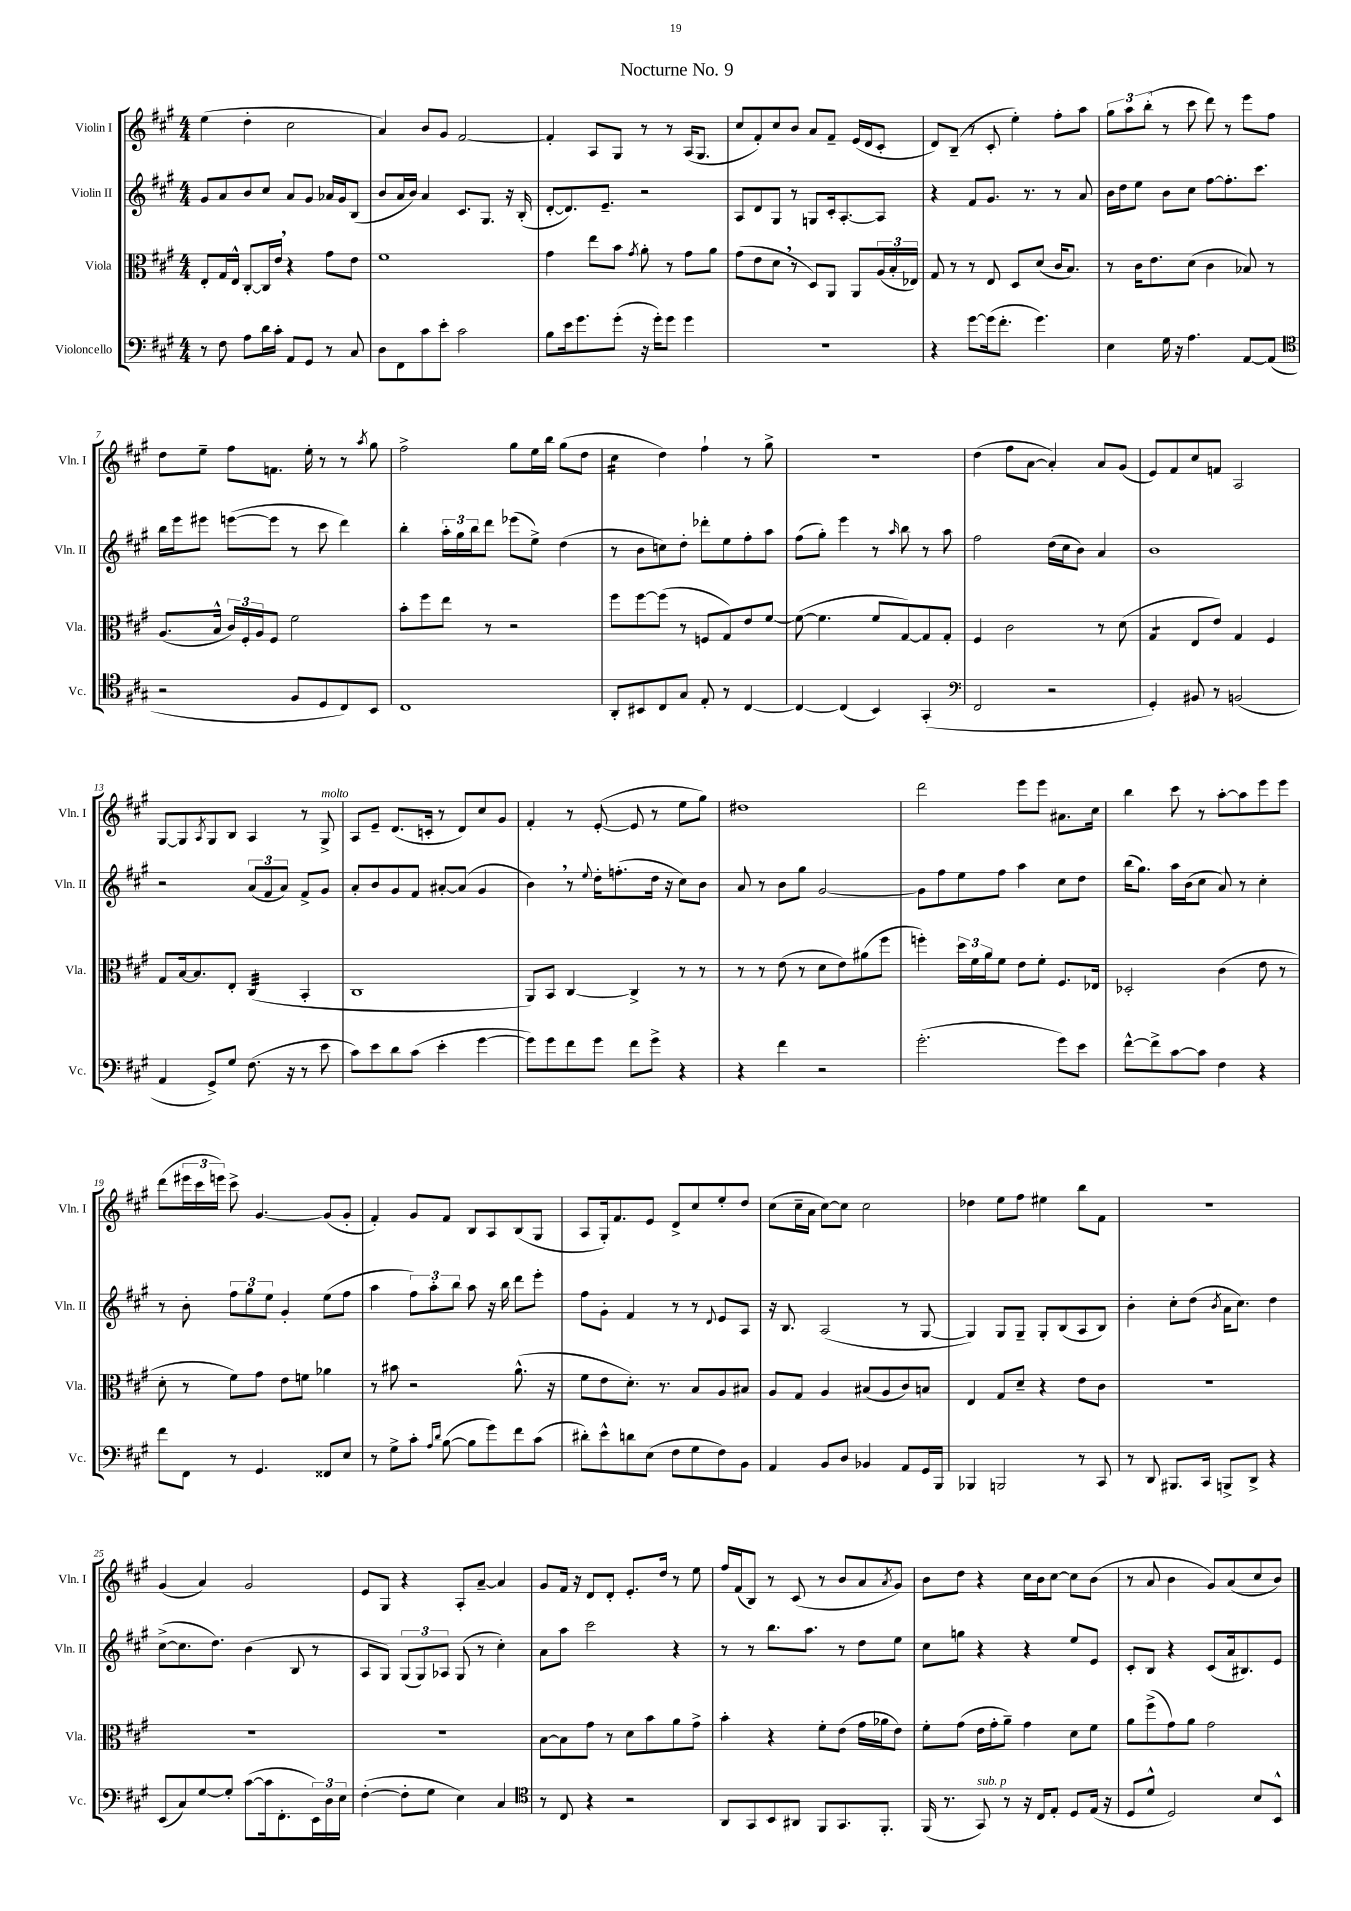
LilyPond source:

\header { title = "Nocturne No. 9" }
<<
\new StaffGroup <<
\new Staff = "s0" \with { instrumentName = "Violin I" shortInstrumentName = "Vln. I" } {
    \clef treble \key a \major \numericTimeSignature \time 4/4
    e''4( d''4-. cis''2 |
    a'4) b'8 gis'8 fis'2~ |
    fis'4-. a8 gis8 r8 r8 a16( gis8. |
    cis''8 fis'8-.) cis''8 b'8 a'8 fis'8-- e'16( d'16 cis'8-. |
    d'8) b8--( r8 cis'8-. e''4-.) fis''8-. a''8 |
    \tuplet 3/2 { gis''8 a''8 b''8-.( } r8 cis'''8 d'''8) r8 e'''8 fis''8 |
    d''8 e''8-- fis''8 f'8. e''16-. r8 r8 \acciaccatura { a''8 } gis''8 |
    fis''2-> gis''8 e''16 b''16 gis''8( d''8 |
    cis''4:16 d''4) fis''4-! r8 gis''8-> |
    r1 |
    d''4( fis''8 a'8~ a'4-.) a'8 gis'8( |
    e'8) fis'8 cis''8 f'8 a2 |
    gis8~ gis8 \acciaccatura { a8 } gis8 b8 a4 r8 gis8->^\markup { \italic "molto" } |
    a8 e'8-- d'8.( c'16-. r8 d'8) cis''8 gis'8 |
    fis'4-. r8 e'8~-.( e'8 r8 e''8 gis''8) |
    dis''1 |
    d'''2 e'''8 e'''8 ais'8. cis''16 |
    b''4 cis'''8 r8 a''8~-. a''8 e'''8 e'''8 |
    d'''8( \tuplet 3/2 { eis'''16 cis'''16 e'''16) } cis'''8-> gis'4.~ gis'8( gis'8-. |
    fis'4-.) gis'8 fis'8 b8 a8 b8( gis8 |
    a8 gis16-.) fis'8. e'8 d'8-> cis''8 e''8-. d''8 |
    cis''8( cis''16-- a'16 cis''8~) cis''8 cis''2 |
    des''4 e''8 fis''8 eis''4 b''8 fis'8 |
    R1 |
    gis'4( a'4) gis'2 |
    e'8 gis8 r4 a8-. a'8~-- a'4 |
    gis'8 fis'16 r16 d'8 d'8-. e'8.-. d''16 r8 e''8 |
    fis''16 fis'16( b8) r8 cis'8( r8 b'8 a'8 \acciaccatura { a'8 } gis'8) |
    b'8 d''8 r4 cis''16 b'16 cis''8~ cis''8 b'8( |
    r8 a'8 b'4 gis'8) a'8( cis''8 b'8) \bar "|." |
}
\new Staff = "s1" \with { instrumentName = "Violin II" shortInstrumentName = "Vln. II" } {
    \clef treble \key a \major \numericTimeSignature \time 4/4
    gis'8 a'8 b'8 cis''8 a'8 gis'8 aes'16 gis'16 b8( |
    b'8 a'16 b'16) a'4 cis'8. gis8. r16 b16-.( |
    d'8~-. d'8.) e'8.-- r2 |
    a8 d'8 gis8 r8 g8 cis'16-. a8.~-. a8 |
    r4 fis'8 gis'8. r8. r8 a'8 |
    b'16 d''16 e''8 b'8 cis''8 fis''8~ fis''8.-. cis'''8. |
    b''16 e'''16 eis'''8 e'''8~( e'''8 r8 cis'''8 d'''4) |
    b''4-. \tuplet 3/2 { a''16-. gis''16 b''16 } d'''8 ees'''8( e''8->) d''4( |
    r8 b'8 c''8) d''8-. des'''8-. e''8 fis''8-. a''8 |
    fis''8( gis''8-.) e'''4 r8 \grace { a''16 } b''8 r8 a''8 |
    fis''2 d''16( cis''16 b'8) a'4 |
    b'1 |
    r2 \tuplet 3/2 { a'8( fis'8 a'8) } fis'8-> gis'8 |
    a'8-. b'8 gis'8 fis'8 ais'8~-. ais'8( gis'4 |
    b'4) \breathe r8 \appoggiatura { e''8 } d''16-. f''8.-.( d''16 r16 cis''8) b'8 |
    a'8 r8 b'8 gis''8 gis'2~ |
    gis'8 fis''8 e''8 fis''8 a''4 cis''8 d''8 |
    b''16( gis''8.) a''16 b'16( cis''8 a'8) r8 cis''4-. |
    r8 b'8-. \tuplet 3/2 { fis''8 gis''8 e''8 } gis'4-. e''8( fis''8 |
    a''4 \tuplet 3/2 { fis''8) a''8-. b''8 } a''8 r16 b''16 d'''8 e'''8-. |
    fis''8 gis'8-. fis'4 r8 r8 \appoggiatura { d'8 } e'8 a8 |
    r16 b8. a2( r8 gis8~ |
    gis4) gis8 gis8-- gis8-. b8( a8 b8) |
    b'4-. cis''8-. d''8( \acciaccatura { b'8 } a'16 cis''8.) d''4 |
    cis''8~->( cis''8. d''8.) b'4( b8 r8 |
    a8 gis8) \tuplet 3/2 { gis8( gis8) aes8 } gis8( r8 cis''4-.) |
    a'8 a''8 cis'''2 r4 |
    r8 r8 b''8. a''8. r8 d''8 e''8 |
    cis''8 g''8 r4 r4 e''8 e'8 |
    cis'8-. b8 r4 cis'8( a'16 bis8.) e'8 \bar "|." |
}
\new Staff = "s2" \with { instrumentName = "Viola" shortInstrumentName = "Vla." } {
    \clef alto \key a \major \numericTimeSignature \time 4/4
    e8-. gis16 e16-^ cis8~-. cis16 e'16 \breathe r4 gis'8 e'8 |
    fis'1 |
    gis'4 e''8 b'8 \acciaccatura { gis'8 } a'8-. r8 gis'8 a'8 |
    gis'8( e'8 d'8 \breathe r8 d8) a,8 a,8 \tuplet 3/2 { a16( b16-. ees16) } |
    gis8 r8 r8 e8 d8 d'8( cis'16 b8.) |
    r8 cis'16 e'8. d'8( cis'4 bes8) r8 |
    a8.( b16-^ \tuplet 3/2 { cis'16) fis16-. a16 } fis8 fis'2 |
    b'8-. fis''8 e''8 r8 r2 |
    fis''8 fis''8~ fis''8( r8 f8 gis8) e'8 fis'8~ |
    fis'8~( fis'4. fis'8 gis8~) gis8 gis8-. |
    fis4 cis'2 r8 d'8( |
    gis4:8 e8 e'8) gis4 fis4 |
    gis8 b16~ b8. e8-. cis4:32( b,4-. |
    cis1 |
    a,8) b,8 cis4~ cis4-> r8 r8 |
    r8 r8 e'8( r8 d'8 e'8) ais'8( fis''8 |
    f''4-.) \tuplet 3/2 { d''16 fis'16 a'16 } fis'8 e'8 fis'8-. fis8. ees16 |
    des2-. cis'4( e'8 r8 |
    d'8-. r8 fis'8) gis'8 e'8 f'8 aes'4 |
    r8 bis'8 r2 a'8.-^( r16 |
    fis'8 e'8 d'8.-.) r8. b8 a8 bis8 |
    a8 gis8 a4 bis8( a8 cis'8) b8 |
    e4 gis8 d'8-- r4 e'8 cis'8 |
    R1 |
    R1 |
    R1 |
    b8~ b8 gis'8 r8 d'8 b'8 a'8 gis'8-> |
    b'4-. r4 fis'8-. e'8( gis'16 aes'16 e'8) |
    fis'8-. gis'8( e'16 gis'16-. a'8--) gis'4 d'8 fis'8 |
    a'8 fis''8->( gis'8) a'8 gis'2 \bar "|." |
}
\new Staff = "s3" \with { instrumentName = "Violoncello" shortInstrumentName = "Vc." } {
    \clef bass \key a \major \numericTimeSignature \time 4/4
    r8 fis8 a8 d'16 cis'16-. a,8 gis,8 r8 cis8 |
    d8 fis,8 cis'8 e'8-. cis'2 |
    b8 e'16 gis'8. gis'8-.( r16 gis'16-.) gis'8 gis'4 |
    r1 |
    r4 gis'8~ gis'16( fis'8.-. gis'4.) |
    e4 gis16 r16 a4. a,8~ a,8( |
    \clef tenor r2 fis8 d8 cis8) b,8 |
    cis1 |
    a,8-. bis,8 cis8 gis8 e8-. r8 cis4~ |
    cis4~ cis4( b,4) gis,4-.( |
    \clef bass fis,2 r2 |
    gis,4-.) bis,8 r8 b,2( |
    a,4 gis,8->) gis8 fis8.( r16 r8 e'8 |
    cis'8) e'8 d'8 cis'8( e'4-. gis'4~ |
    gis'8) gis'8 fis'8 gis'8 fis'8 gis'8-> r4 |
    r4 fis'4 r2 |
    gis'2.-.( gis'8) e'8 |
    fis'8~-^ fis'8-> cis'8~ cis'8 fis4 r4 |
    fis'8 fis,8 r8 gis,4. fisis,8 e8 |
    r8 gis8-> cis'8-. \grace { a16 d'16 } b8~( b8 gis'8) fis'8 cis'8( |
    dis'8-.) e'8-^ d'8 e8( fis8 gis8 fis8) b,8 |
    a,4 b,8 d8 bes,4 a,8 gis,16 b,,16 |
    bes,,4 b,,2 r8 cis,8 |
    r8 d,8 bis,,8. cis,16 b,,8-> d,8-> r4 |
    e,8( cis8) gis8~ gis8-. cis'8~( cis'16 fis,8.-. \tuplet 3/2 { e,16) d16 e16 } |
    fis4~-.( fis8-. gis8 e4) cis4 |
    \clef tenor r8 cis8 r4 r2 |
    a,8 gis,8 b,8 ais,8 fis,8 gis,8. fis,8.-. |
    fis,16( r8. gis,8^\markup { \italic "sub. p" }) r8 r16 cis16 e8-. d8 e16( r16 |
    d8 d'8-^ d2) b8 b,8-^ \bar "|." |
}
>>
>>
